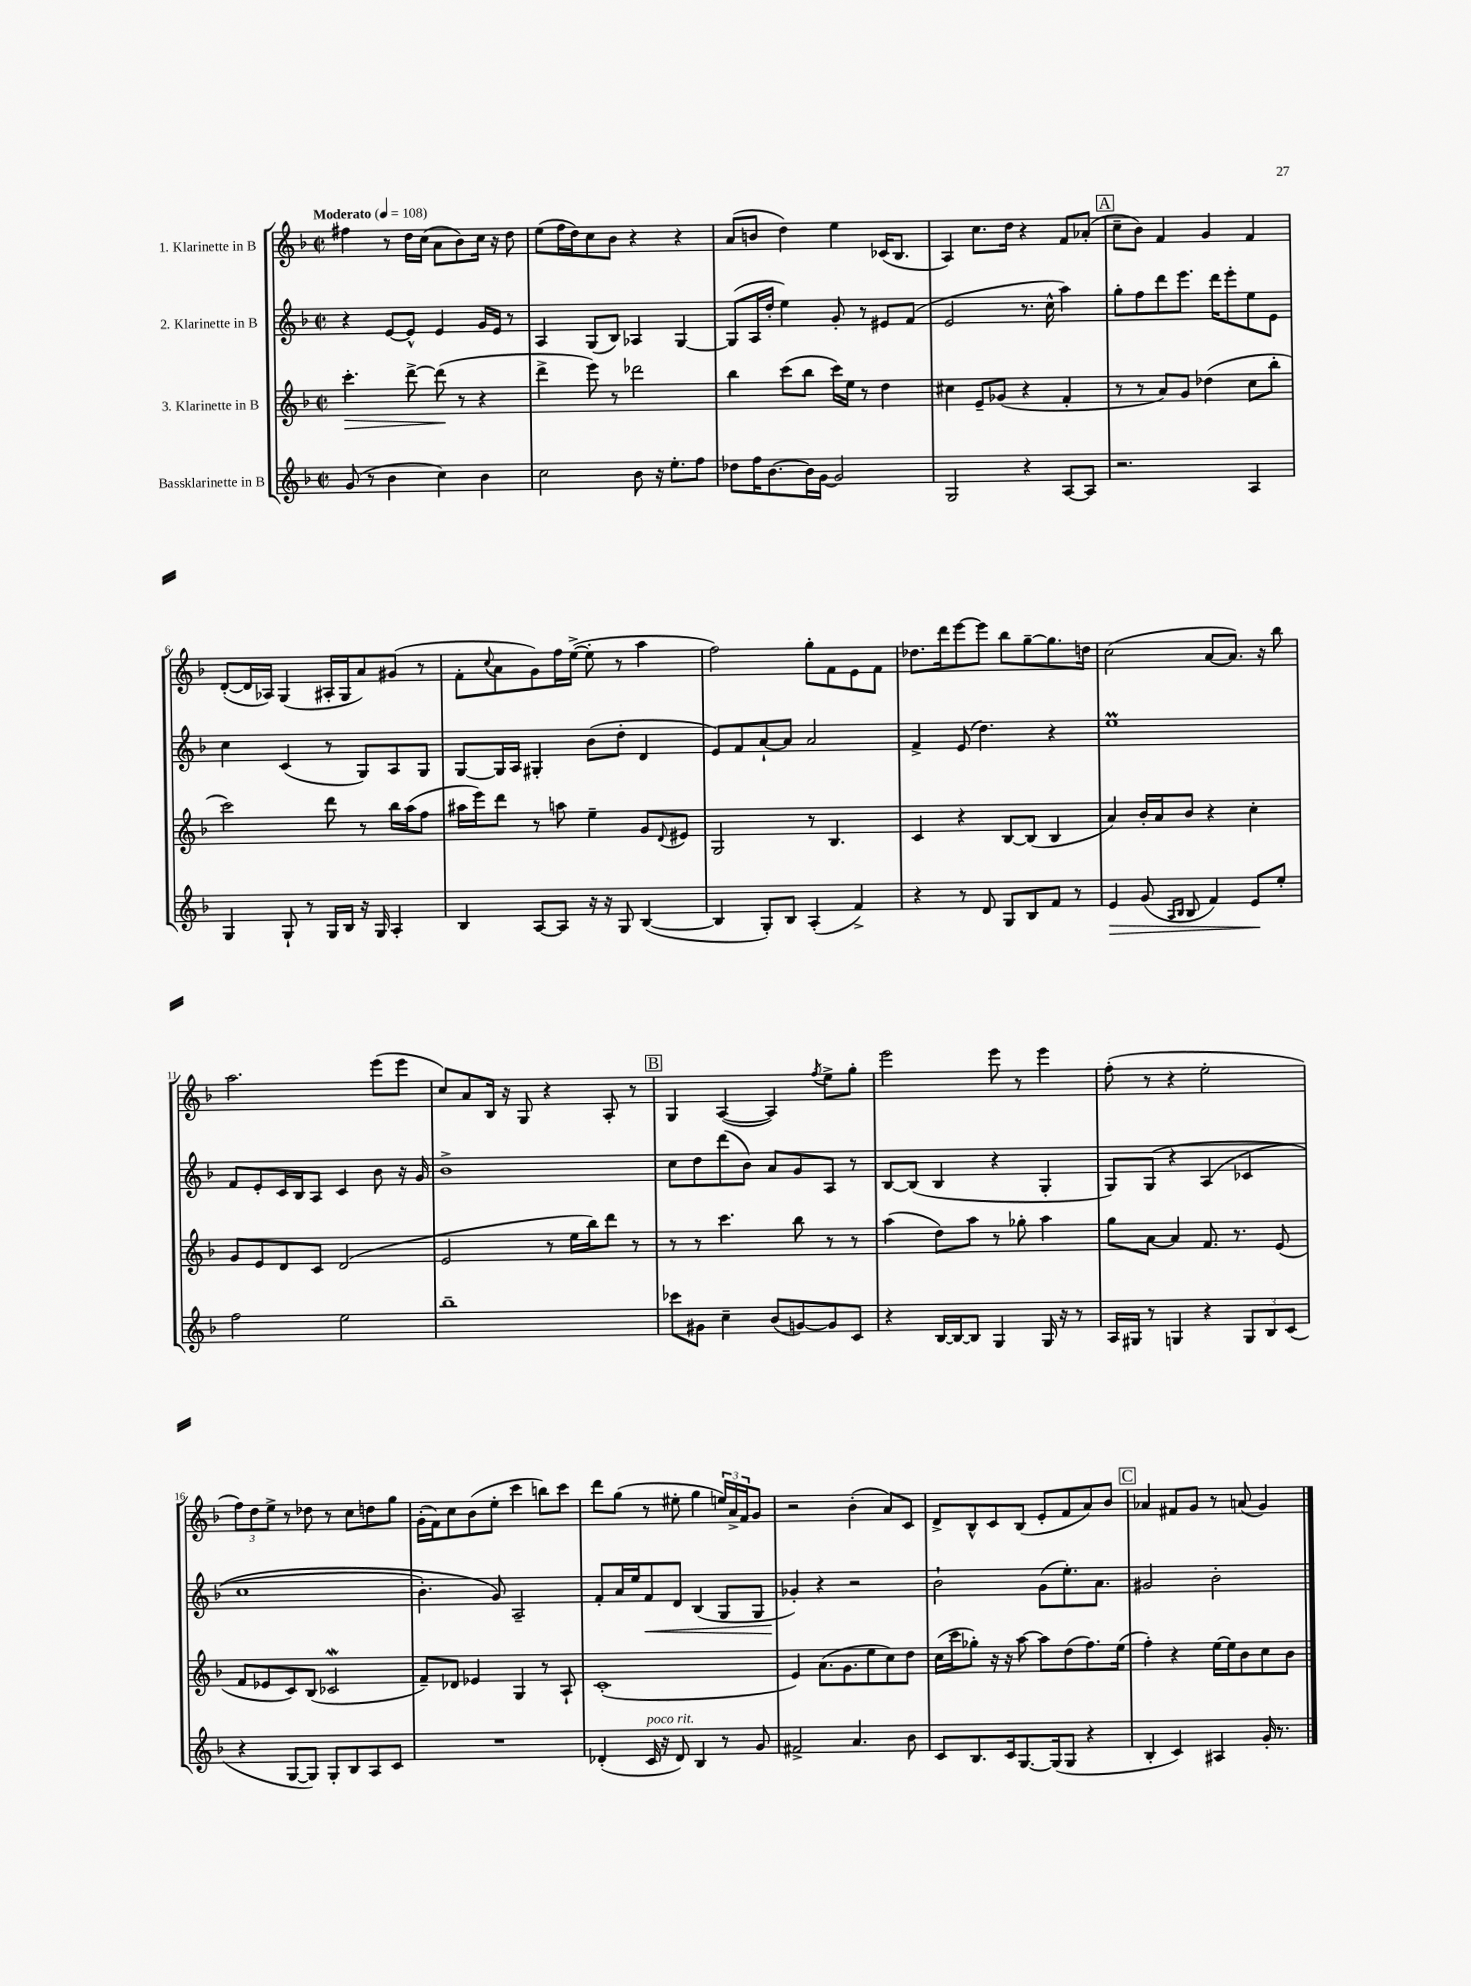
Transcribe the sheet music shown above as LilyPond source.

<<
\new StaffGroup <<
\new Staff = "s0" \with { instrumentName = "1. Klarinette in B" } {
    \clef treble \key f \major \defaultTimeSignature \time 2/2 \tempo "Moderato" 4 = 108
    fis''4 r8 d''16 c''16( a'8 bes'8) c''16 r16 d''8 |
    e''8( f''16 d''16) c''8 bes'8 r4 r4 |
    a'8( b'8 d''4) e''4 ces'16( bes8. |
    a4) c''8. d''16 r4 f'8 aes'8-.( |
    \mark \markup { \box "A" } c''8-- bes'8) f'4 g'4 f'4 |
    d'8~-.( d'16 aes16) g4( ais16-. g16 a'8) gis'8( r8 |
    f'8-. \appoggiatura { c''8 } a'8 g'8) f''16 e''16~->( e''8-. r8 a''4 |
    f''2) g''8-. f'8 e'8 f'8 |
    des''8. d'''16 e'''8~ e'''8 bes''8 g''8~-- g''8. d''16 |
    c''2( a'8~ a'8.) r16 bes''8 |
    a''2. e'''8( e'''8 |
    c''8) a'8 bes16 r16 g8 r4 a8-. r8 |
    \mark \markup { \box "B" } g4 a4~( a4) \acciaccatura { f''8 } e''8-> g''8-. |
    e'''2 e'''8 r8 e'''4 |
    f''8-.( r8 r4 e''2-. |
    \tuplet 3/2 { f''8) d''8 e''8-> } r8 des''8 r8 c''8 d''8 g''8 |
    g'16-.( f'16) c''8 bes'8( e''8-. c'''4 b''8) c'''8 |
    d'''8 g''8( r8 eis''8-. g''4 \tuplet 3/2 { e''16) a'16-> f'16 } g'8 |
    r2 bes'4-.( a'8) c'8 |
    d'8-> bes8-^ c'8 bes8( e'8-. f'8 a'8) bes'8 |
    \mark \markup { \box "C" } aes'4 fis'8 g'8 r8 a'8( g'4) \bar "|." |
}
\new Staff = "s1" \with { instrumentName = "2. Klarinette in B" } {
    \clef treble \key f \major \defaultTimeSignature \time 2/2
    r4 e'8~ e'8-^ e'4 g'16 e'16 r8 |
    a4 g8( bes8) aes4 g4~ |
    g8( a16 d''16-. e''4) g'8-. r8 eis'8 f'8( |
    e'2 r8. c''16-^ a''4) |
    \mark \markup { \box "A" } g''8-. f''8 d'''8 e'''8. d'''16 e'''8-. e''8 e'8 |
    c''4 c'4( r8 g8) a8 g8 |
    g8~ g16 a16 gis4-. bes'8( d''8-. d'4 |
    e'8) f'8 a'8~-! a'8 a'2 |
    f'4-> e'8( d''4.) r4 |
    e''1\prall |
    f'8 e'8-. c'16 bes16 a8 c'4 bes'8 r16 g'16 |
    bes'1-> |
    \mark \markup { \box "B" } c''8 d''8 d'''8( bes'8) a'8 g'8 a8 r8 |
    bes8~ bes8( bes4 r4 g4-. |
    g8) g8\( r4 a4( ces'4 |
    c''1 |
    bes'4.-.) g'8\) a2-- |
    f'8-. a'16 e''16 f'8\< d'8 bes4( g8 g8 |
    ges'4-.\!) r4 r2 |
    bes'2-! g'8( e''8.-.) a'8. |
    \mark \markup { \box "C" } gis'2 bes'2-. \bar "|." |
}
\new Staff = "s2" \with { instrumentName = "3. Klarinette in B" } {
    \clef treble \key f \major \defaultTimeSignature \time 2/2
    c'''4.-.\> d'''8~-> d'''8\!( r8 r4 |
    d'''4-> e'''8) r8 des'''2 |
    bes''4 c'''8( bes''8 c'''16) e''16 r8 d''4 |
    cis''4 e'8-- ges'8( r4 f'4-. |
    \mark \markup { \box "A" } r8 r8 a'8) g'8 des''4( c''8 bes''8-. |
    c'''2) d'''8 r8 bes''16 a''16( f''8 |
    ais''16 e'''16) d'''8 r8 a''8 e''4-- g'8 \appoggiatura { d'8 } eis'8 |
    g2 r8 bes4. |
    c'4 r4 bes8~ bes8( bes4 |
    a'4) bes'16-. a'16 bes'8 r4 c''4-. |
    g'8 e'8 d'8 c'8 d'2( |
    e'2 r8 e''16 bes''16) d'''8 r8 |
    \mark \markup { \box "B" } r8 r8 c'''4. bes''8 r8 r8 |
    a''4( d''8) a''8 r8 ges''8-. a''4 |
    g''8 a'8~ a'4 f'8. r8. e'8( |
    f'8 ees'8 c'8) bes8( ces'2\mordent |
    f'8--) des'8 ees'4 g4 r8 a8-! |
    c'1-.( |
    e'4) a'8.( g'8. e''8 c''8) d''8 |
    c''16( c'''16 ges''8-.) r16 r16 a''8~ a''8 d''8( f''8.) e''16( |
    \mark \markup { \box "C" } f''4-.) r4 e''16~ e''16 bes'8 c''8 bes'8 \bar "|." |
}
\new Staff = "s3" \with { instrumentName = "Bassklarinette in B" } {
    \clef treble \key f \major \defaultTimeSignature \time 2/2
    g'8( r8 bes'4 c''4) bes'4 |
    c''2 bes'8 r16 e''8.-. f''8 |
    des''8 f''16 bes'8.~ bes'16 g'16~ g'2 |
    g2 r4 a8~ a8 |
    \mark \markup { \box "A" } r2. a4 |
    g4 g8-! r8 g16 bes16 r16 g16 a4-. |
    bes4 a8~ a8 r16 r16 g8 bes4~( |
    bes4 g8-.) bes8 a4-.( f'4->) |
    r4 r8 d'8 g8 bes8 f'8 r8 |
    e'4\> g'8( \grace { a16 bes16 } bes8 f'4) e'8\! e''8-. |
    f''2 e''2 |
    bes''1-- |
    \mark \markup { \box "B" } ces'''8 gis'8 c''4-- bes'8( g'8~) g'8 c'8 |
    r4 bes16~ bes16~ bes8 g4 g16 r16 r8 |
    a16 gis16 r8 g4 r4 \tuplet 3/2 { g8 bes8 c'8( } |
    r4 g8~ g8) g8-. bes8 a8 c'8 |
    R1 |
    des'4-.( c'16^\markup { \italic "poco rit." } r16 des'8) bes4 r8 g'8 |
    fis'2-> a'4. bes'8 |
    c'8 bes8. c'16 g8.~ g16( g8 r4 |
    \mark \markup { \box "C" } bes4-. c'4) ais4 g'16-. r8. \bar "|." |
}
>>
>>
